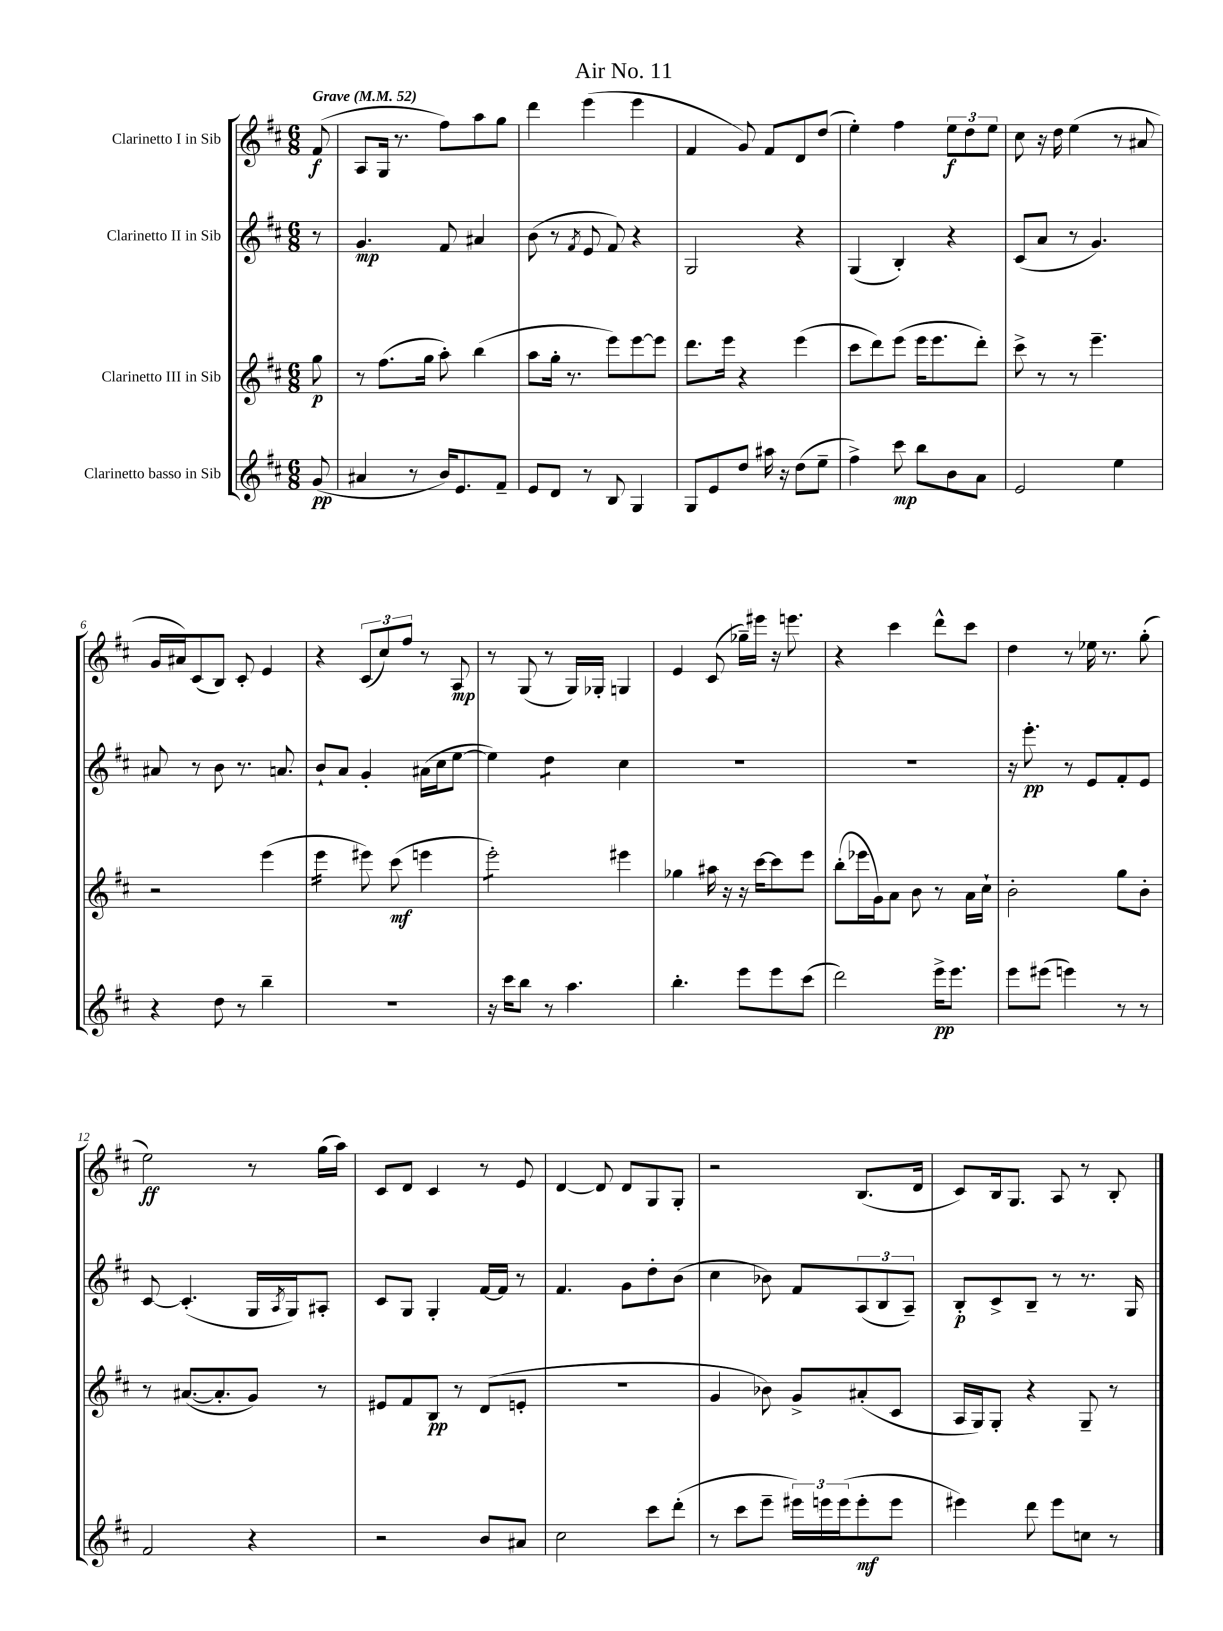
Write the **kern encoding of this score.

**kern	**kern	**kern	**kern
*staff4	*staff3	*staff2	*staff1
*clefG2	*clefG2	*clefG2	*clefG2
*k[f#c#]	*k[f#c#]	*k[f#c#]	*k[f#c#]
*M6/8	*M6/8	*M6/8	*M6/8
*MM52	*MM52	*MM52	*MM52
(8g/	8gg\	8r	(8f#/
=	=	=	=
4a#/	8r	4.g/	8A/L
.	(8.ff#\L	.	16G/Jk
.	.	.	8.r
8r	.	.	.
.	16gg\Jk	.	.
16b/LK)	8aa'\)	8f#/	8ff#\L)
8.e/	.	.	.
.	(4bb\	4a#/	8aa\
8f#~/J	.	.	8gg\J
=	=	=	=
8e/L	8aa\L	(8b\	4ddd\
8d/J	16gg'\Jk	8r	.
.	8.r	.	.
.	.	8qf#/	.
8r	.	8e/	(4eee\
8B/	8eee\L)	8f#/)	.
4G/	[8eee\	4r	4eee\
.	8eee\]J	.	.
=	=	=	=
8G/L	8.ddd\L	2G/	4f#/
8e/	.	.	.
.	16eee\Jk	.	.
8dd/J	4r	.	8g/)
16aa#\	.	.	8f#/L
16r	.	.	.
(8dd\L	(4eee\	4r	8d/
8ee~\J	.	.	(8dd/J
=	=	=	=
4ff#^\)	8ccc#\L	(4G/	4ee'\)
.	8ddd\)	.	.
8ccc#\	(8eee\J	4B'/)	4ff#\
8bb\L	16eee\LK	.	.
.	8.eee\	.	.
8b\	.	4r	12ee\L
.	.	.	12dd\
8a\J	8ddd'\J)	.	.
.	.	.	12ee\J
=	=	=	=
2e/	8ccc#^\	(8c#/L	8cc#\
.	8r	8a/J	16r
.	.	.	16dd\
.	8r	8r	(4ee\
.	4.eee~\	4.g/)	.
4ee\	.	.	8r
.	.	.	8a#/
=	=	=	=
4r	2r	8a#/	16g/LL
.	.	.	16a#/J)
.	.	8r	(8c#/
8dd\	.	8b\	8B/J)
8r	.	8.r	8c#'/
4bb~\	(4eee\	.	4e/
.	.	8.a/	.
=	=	=	=
2.r	4eee\	8b`/L	4r
.	.	8a/J	.
.	8eee#\)	4g'/	(12c#/L
.	.	.	12cc#/)
.	(8ccc#\	.	.
.	.	.	12ff#/J
.	4eee\	(16a#\LL	8r
.	.	16cc#\J	.
.	.	[8ee\J	8A/
=	=	=	=
16r	2eee'\)	4ee\])	8r
16ccc#\LK	.	.	.
8bb\J	.	.	(8G/
8r	.	4dd\	8r
4.aa\	.	.	16G/LL)
.	.	.	16G-'/JJ
.	4eee#\	4cc#\	4G/
=	=	=	=
4.bb'\	4gg-\	2.r	4e/
.	16aa#\	.	(8c#/
.	16r	.	.
8eee\L	16r	.	16gg-~\LL)
.	[16ccc#\LK	.	16eee#\JJ
8eee\	8ccc#\]	.	16r
.	.	.	8.eee\
(8ccc#\J	8eee\J	.	.
=	=	=	=
2ddd\)	(8bb'\L	2.r	4r
.	16eee-\L	.	.
.	16g\J)	.	.
.	8a\J	.	4ccc#\
.	8b\	.	.
16eee^\LK	8r	.	8ddd^^\L
8.eee\J	.	.	.
.	16a\LL	.	8ccc#\J
.	16cc#`\JJ	.	.
=	=	=	=
8eee\L	2b'\	16r	4dd\
.	.	8.eee'\	.
(8eee#\J	.	.	.
4eee\)	.	8r	8r
.	.	8e/L	16ee-\
.	.	.	8.r
8r	8gg\L	8f#'/	.
8r	8b'\J	8e/J	(8gg'\
=	=	=	=
2f#/	8r	[8c#/	2ee\)
.	([8.a#/L	(4.c#'/]	.
.	8.a#'/]	.	.
4r	8g/J)	16G/LL	8r
.	.	8qA/	.
.	.	16G/J)	.
.	8r	8A#'/J	(16gg\LL
.	.	.	16aa\JJ)
=	=	=	=
2r	8e#/L	8c#/L	8c#/L
.	8f#/	8G/J	8d/J
.	8B/J	4G'/	4c#/
.	8r	.	.
8b/L	(8d/L	[16f#/LL	8r
.	.	16f#/]JJ	.
8a#/J	8e'/J	8r	8e/
=	=	=	=
2cc#\	2.r	4.f#/	[4d/
.	.	.	8d/]
.	.	8g\L	8d/L
8ccc#\L	.	8dd'\	8G/
(8ddd'\J	.	(8b\J	8G'/J
=	=	=	=
8r	4g/	4cc#\	2r
8ccc#\L	.	.	.
8eee~\J	8b-\)	8b-\)	.
24eee#\LL)	8g^/L	8f#/L	.
24eee\	.	.	.
(24eee\J	.	.	.
8eee'\	(8a#'/	(12A/	(8.B/L
.	.	12B/	.
8eee\J	8c#/J	.	.
.	.	12A~/J)	.
.	.	.	16d/Jk
=	=	=	=
4eee#\)	16A/LL	8B'/L	8c#/L)
.	16G/J)	.	.
.	8G'/J	8c#^/	16B/k
.	.	.	8.G/J
8ddd\	4r	8B~/J	.
8eee#\L	.	8r	8A/
8cc\J	8G~/	8.r	8r
8r	8r	.	8B'/
.	.	16G/	.
==	==	==	==
*-	*-	*-	*-
